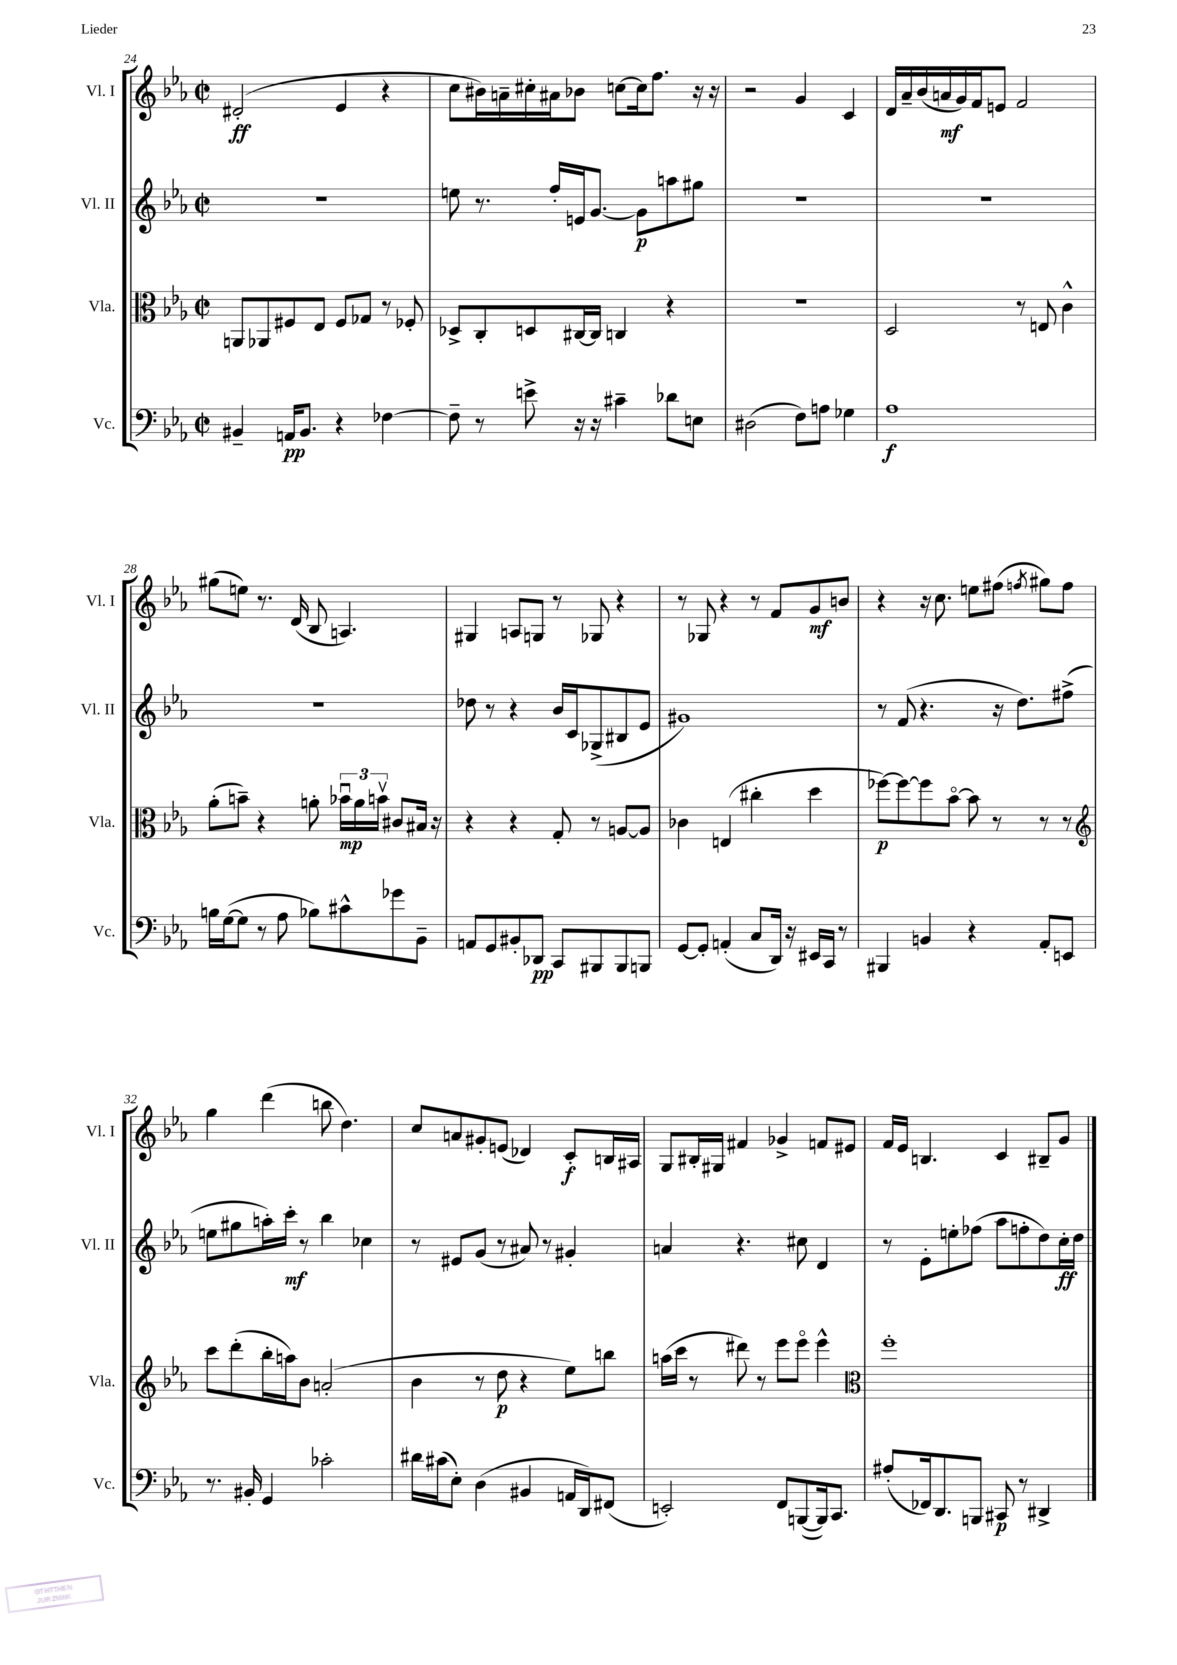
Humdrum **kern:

**kern	**kern	**kern	**kern
*staff4	*staff3	*staff2	*staff1
*clefF4	*clefC3	*clefG2	*clefG2
*k[b-e-a-]	*k[b-e-a-]	*k[b-e-a-]	*k[b-e-a-]
*M2/2	*M2/2	*M2/2	*M2/2
*met(c|)	*met(c|)	*met(c|)	*met(c|)
4BB#~	8AA	1r	(2d#'
.	8AA-	.	.
16AA	8F#	.	.
8.BB#	.	.	.
.	8E-	.	.
4r	8F#	.	4e-
.	8G-	.	.
[4F-	8r	.	4r
.	8F-'	.	.
=	=	=	=
8F-~]	8D-^	8ee	8cc
8r	8C'	8.r	16b#)
.	.	.	16a~
8e^	8D	.	16cc#'
.	.	16ff'	16a#
16r	[16C#	16e	8b-
16r	16C#]	[8.g	.
4c#~	4C	.	[8cc
.	.	8g]	16cc]
.	.	.	8.ff
8d-	4r	8aa	.
8E	.	8gg#	16r
.	.	.	16r
=	=	=	=
(2D#	1r	1r	2r
8F)	.	.	4g
8A	.	.	.
4G-	.	.	4c
=	=	=	=
1A-	2D	1r	16d
.	.	.	16a-~
.	.	.	(16b-
.	.	.	16a
.	.	.	16g)
.	.	.	16f
.	.	.	8e
.	8r	.	2f
.	8E	.	.
.	4c^^	.	.
=	=	=	=
16B	(8a-'	1r	(8gg#
([16G	.	.	.
8G]	8b~)	.	8ee)
8r	4r	.	8.r
8A-	.	.	.
.	.	.	(16d
8B-)	8a'	.	8B-
8c#^^	24b-u	.	4.A)
.	24a	.	.
.	24bv	.	.
8g-	8c#	.	.
8BB-~	16B#	.	.
.	16r	.	.
=	=	=	=
8AA	4r	8dd-	4G#
8GG	.	8r	.
8BB#'	4r	4r	8A
8DD-	.	.	8G
8CC	8G'	16b-	8r
.	.	16c	.
8BBB#	8r	(8G-^	8G-
8BBB#	[8A	8B#	4r
8BBB	8A]	8e-	.
=	=	=	=
[8GG	4c-	1g#)	8r
8GG']	.	.	8G-
(4AA'	(4E	.	4r
8C	4cc#'	.	8r
16DD)	.	.	8f
16r	.	.	.
16EE#	4dd	.	8g
16CC	.	.	.
8r	.	.	8b
=	=	=	=
4BBB#	[8ff-)	8r	4r
.	8ff-_	(8f	.
4BB	8ff-]	4.r	16r
.	.	.	8.cc
.	[8b-o	.	.
4r	8b-]	.	8ee
.	8r	16r	(8ff#
.	.	8.dd)	.
.	.	.	8qff
8AA-'	8r	.	8gg#)
8EE	8r	(8ff#^	8ff
=	=	=	=
*	*clefG2	*	*
8.r	8ccc	8ee	4gg
.	(8ddd'	8gg#	.
16BB#'	.	.	.
4GG	16bb-'	16aa')	(4ddd
.	16aa)	16ccc'	.
.	8b-	8r	.
2c-'	(2a'	4bb-	8bb
.	.	.	4.dd)
.	.	4cc-	.
=	=	=	=
16d#	4b-	8r	8cc
(16c#	.	.	.
8E-')	.	8e#	8a
(4D	8r	(8g	8g#'
.	8dd	8r	(8e
4BB#	4r	8a#)	4d-)
.	.	8r	.
16AA	8ee-)	4g#'	8c'
16DD)	.	.	.
(8FF#	8bb	.	16B
.	.	.	16A#
=	=	=	=
2EE')	(16aa	4a	8G
.	16ccc	.	.
.	8r	.	16B#'
.	.	.	16G#
.	8ddd#)	4.r	4f#
.	8r	.	.
8FF	8eee-	.	4g-^
([8BBB	8eee-o	8cc#	.
16BBB])	4eee-^^	4d	8f
8.CC	.	.	.
.	.	.	8e#
=	=	=	=
*	*clefC3	*	*
(8A#'	1ff'	8r	16f
.	.	.	16e-
16FF-)	.	8e-'	4.B
8.DD	.	.	.
.	.	8ee'	.
8BBB	.	(8ff-	.
8CC#	.	8aa-	4c
8r	.	8ff'	.
4DD#^	.	8dd)	8B#~
.	.	16cc'	8g
.	.	16dd	.
==	==	==	==
*-	*-	*-	*-
